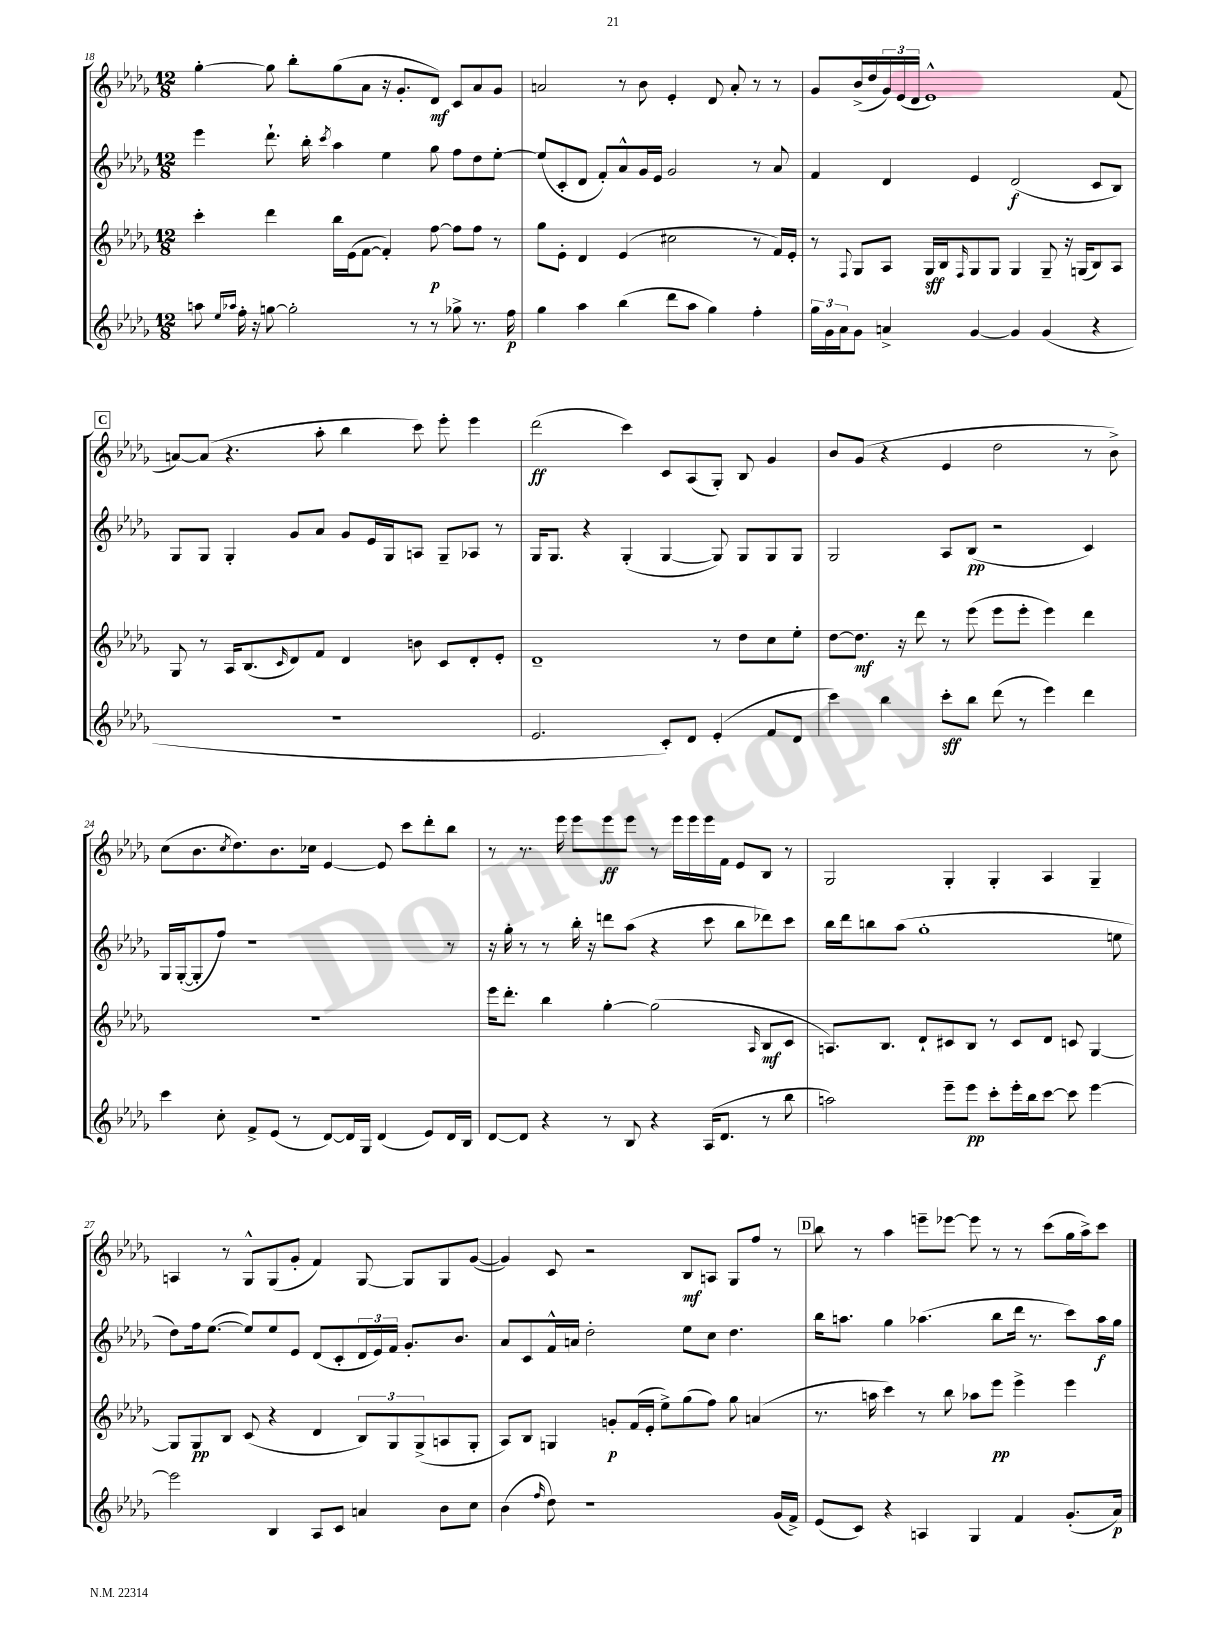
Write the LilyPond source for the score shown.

<<
\new StaffGroup <<
\new Staff = "s0" {
    \clef treble \key des \major \numericTimeSignature \time 12/8
    ges''4~-. ges''8 bes''8-. ges''8( aes'8 r16 ges'8.-. des'8\mf) c'8 aes'8 ges'8 |
    a'2 r8 bes'8 ees'4-. des'8 a'8-. r8 r8 |
    ges'8 bes'16->( des''16 \tuplet 3/2 { ges'16) ees'16( des'16 } ees'1-^) f'8( |
    \mark \markup { \box "C" } a'8~) a'8( r4. aes''8-. bes''4 c'''8) ees'''8-. ees'''4 |
    des'''2\ff( c'''4) c'8 aes8( ges8-.) bes8 ges'4 |
    bes'8 ges'8( r4 ees'4 des''2 r8 bes'8->) |
    c''8( bes'8. \acciaccatura { c''8 } des''8.) bes'8. ces''16 ees'4~ ees'8 c'''8 des'''8-. bes''8 |
    r8 r8. ees'''16 ees'''8 ees'''8\ff ees'''8 r8 ees'''16 ees'''16 ees'''16 f'16 ees'8 bes8 r8 |
    ges2 ges4-. ges4-. aes4 ges4-- |
    a4 r8 ges8-^ ges8( ges'8-. f'4) ges8~ ges8 ges8 ges'8~( |
    ges'4) c'8 r2 bes8\mf a8 ges8 f''8 r8 |
    \mark \markup { \box "D" } bes''8 r8 aes''4 e'''8-- ees'''8~ ees'''8 r8 r8 c'''8( ges''16 aes''16->) c'''8 \bar "|." |
}
\new Staff = "s1" {
    \clef treble \key des \major \numericTimeSignature \time 12/8
    ees'''4 des'''8.-! bes''16-. \acciaccatura { c'''8 } aes''4 ees''4 ges''8 f''8 des''8 ees''8~-. |
    ees''8( c'8-. des'8 f'8-.) aes'8-^ ges'16 ees'16 ges'2 r8 aes'8 |
    f'4 des'4 ees'4 des'2\f( c'8 bes8) |
    \mark \markup { \box "C" } ges8 ges8 ges4-. ges'8 aes'8 ges'8 ees'16 ges16 a8 ges8-- aes8 r8 |
    ges16 ges8. r4 ges4-.( ges4~ ges8) ges8 ges8 ges8 |
    ges2 aes8 bes8\pp( r2 c'4) |
    ges16 ges16~-.( ges8-. f''8) r1 r8 |
    r16 ges''16-. r8 r8 bes''16-. r16 d'''8 aes''8( r4 c'''8 bes''8 des'''8) c'''8 |
    bes''16 des'''16 b''8 aes''8( ges''1-. e''8 |
    des''8) f''16 ees''8.~( ees''8) ees''8 ees'8 des'8( c'8-. \tuplet 3/2 { des'16 ees'16) f'16 } ges'8.-. bes'8. |
    aes'8 c'8 f'16-^ a'16 des''2-. ees''8 c''8 des''4. |
    \mark \markup { \box "D" } bes''16 a''8. ges''4 aes''4.( bes''8 des'''16 r8. c'''8) aes''16\f ges''16 \bar "|." |
}
\new Staff = "s2" {
    \clef treble \key des \major \numericTimeSignature \time 12/8
    c'''4-. des'''4 bes''16 ees'16( f'8~ f'4-.) f''8~\p f''8 f''8 r8 |
    ges''8 ees'8-. des'4 ees'4( cis''2 r8 f'16) ees'16-. |
    r8 \appoggiatura { f8 } ges8 aes8 ges16\sff bes16 \grace { f16 } ges8 ges8 ges4 ges8-- r16 g16( bes8) aes8 |
    \mark \markup { \box "C" } ges8 r8 aes16 bes8.( \grace { c'16 } des'8) f'8 des'4 b'8 c'8 des'8-. ees'8-. |
    des'1-- r8 des''8 c''8 ees''8-. |
    des''8~ des''8.\mf r16 des'''8 r8 ees'''8( ees'''8 ees'''8-. ees'''4) des'''4 |
    R1. |
    ees'''16 des'''8.-. bes''4 ges''4~-. ges''2( \grace { aes16 } bes8\mf c'8 |
    a8.) bes8. des'8-! cis'8 bes8 r8 cis'8 des'8 c'8 ges4~ |
    ges8 ges8\pp bes8 c'8( r4 des'4 \tuplet 3/2 { bes8) ges8 ges8->( } a8 ges8-. |
    aes8) bes8 g4 g'8-.\p f'16( ees'16-. ees''8->) ges''8( f''8) ges''8 a'4( |
    \mark \markup { \box "D" } r8. a''16 c'''4) r8 bes''8 aes''8 ees'''8\pp ees'''4-> ees'''4 \bar "|." |
}
\new Staff = "s3" {
    \clef treble \key des \major \numericTimeSignature \time 12/8
    a''8 \grace { ees''16 aes''16 } f''16-. r16 g''8~ g''2-. r8 r8 ges''8-> r8. f''16\p |
    ges''4 aes''4 bes''4( des'''8 aes''8 ges''4) f''4-. |
    \tuplet 3/2 { ges''16 ges'16 aes'16 } ges'8 a'4-> ges'4~ ges'4 ges'4( r4 |
    \mark \markup { \box "C" } R1. |
    ees'2. c'8-.) des'8 ees'4-.( f'8 des'8 |
    c'''4) bes''4 c'''8-.\sff bes''8 des'''8( r8 ees'''4) des'''4 |
    c'''4 c''8-. f'8-> ees'8( r8 des'8~) des'16 ges16 des'4( ees'8) des'16 bes16 |
    des'8~ des'8 r4 r8 bes8 r4 aes16( des'8. r8 bes''8 |
    a''2) ees'''8-- ees'''8\pp c'''8-. ees'''16-. bes''16 c'''8~ c'''8 ees'''4~ |
    ees'''2 bes4 aes8 c'8 a'4 bes'8 c''8 |
    bes'4( \grace { f''16 } des''8) r1 ges'16( f'16->) |
    \mark \markup { \box "D" } ees'8( c'8) r4 a4 ges4 f'4 ges'8.-.( aes'16\p) \bar "|." |
}
>>
>>
\layout { \context { \Score currentBarNumber = #18 } }
